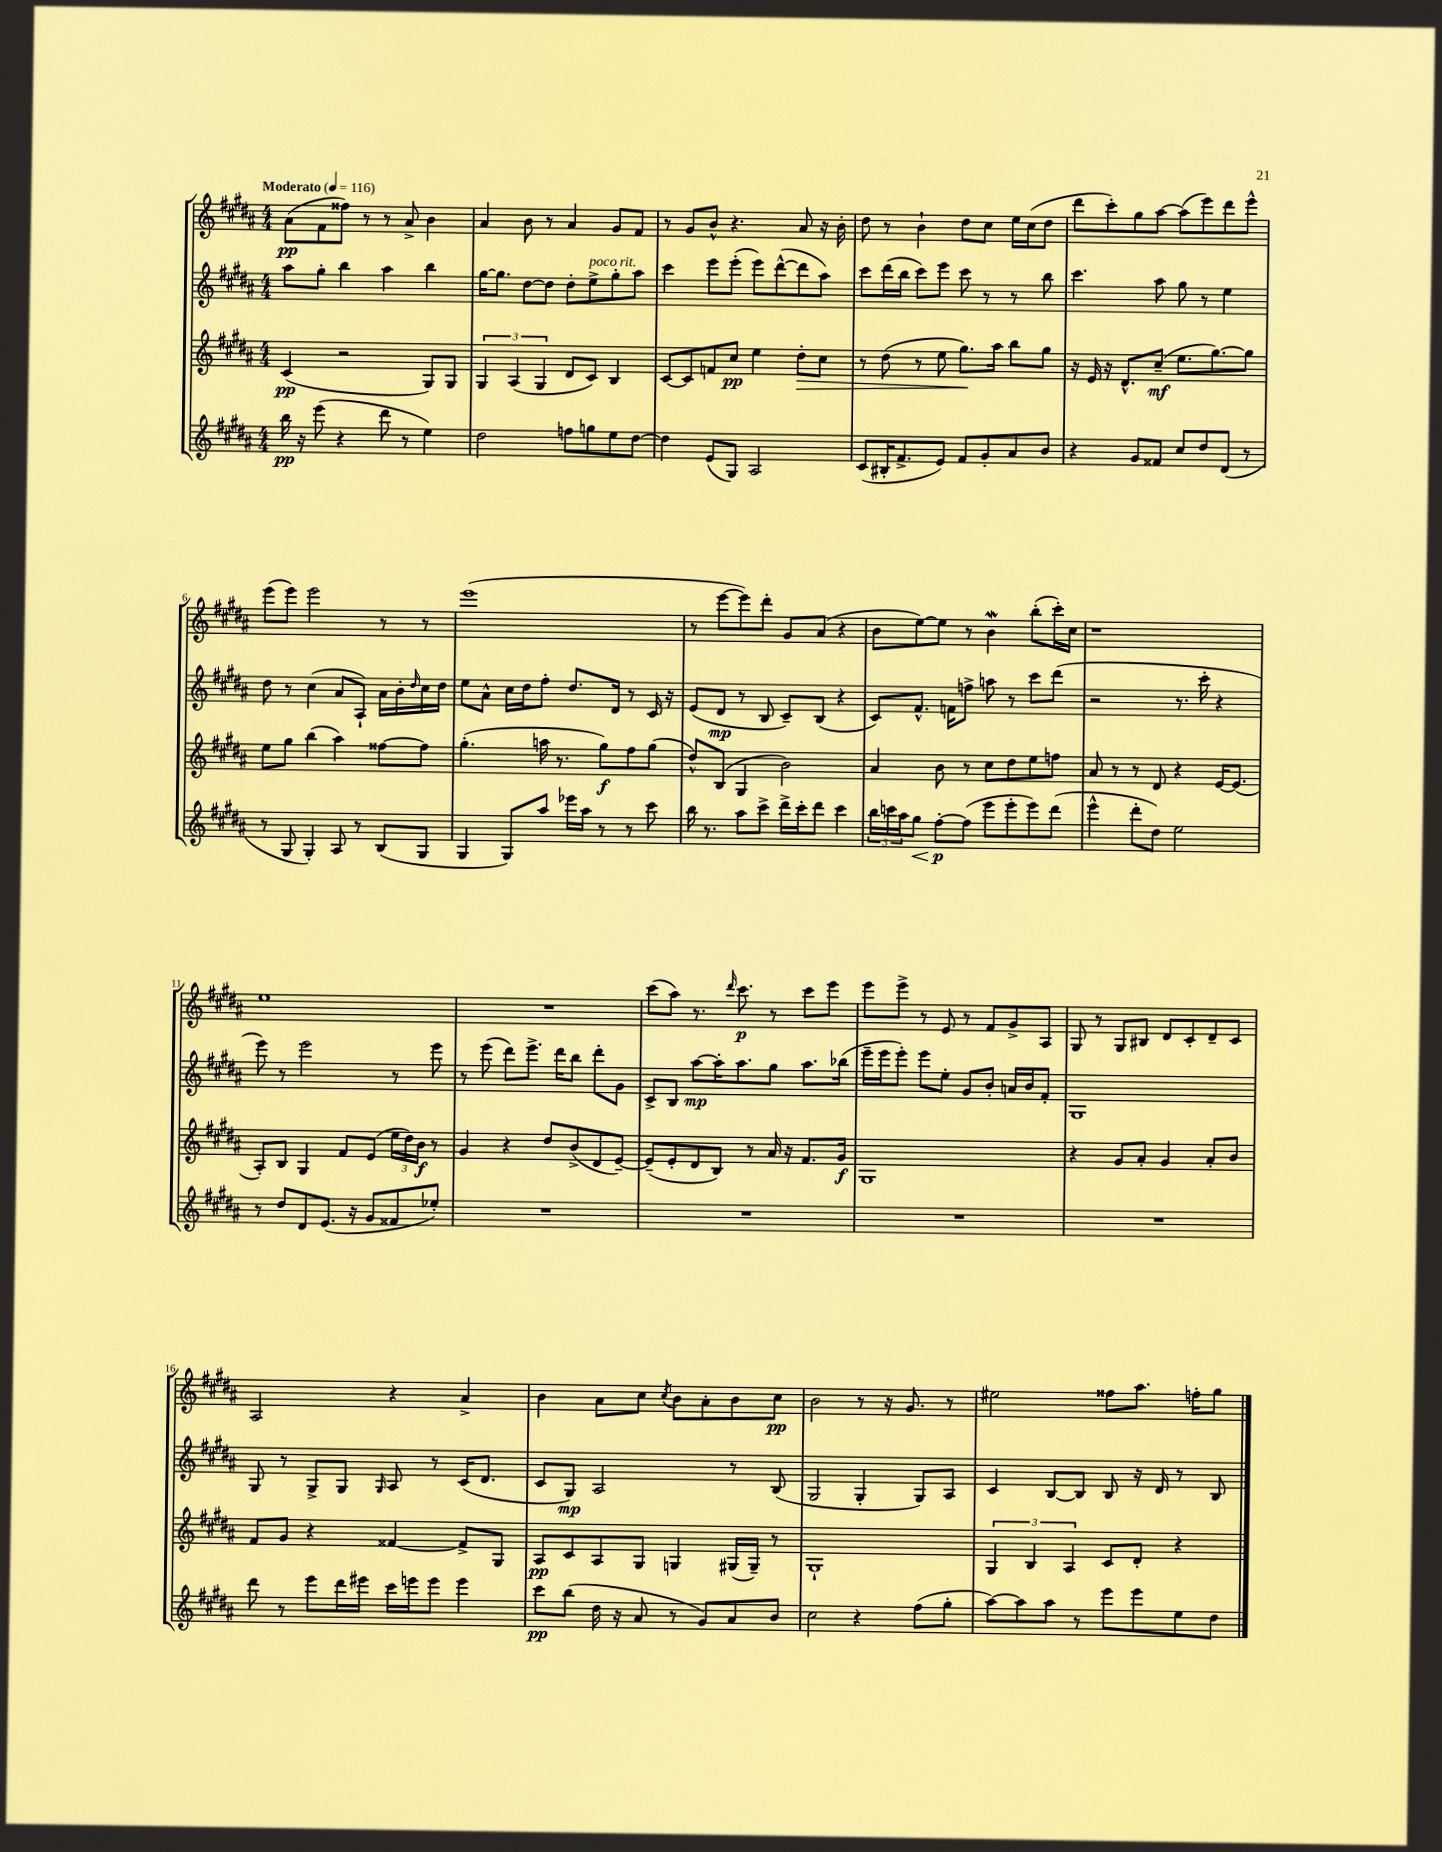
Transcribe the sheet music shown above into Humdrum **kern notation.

**kern	**kern	**kern	**kern
*staff4	*staff3	*staff2	*staff1
*clefG2	*clefG2	*clefG2	*clefG2
*k[f#c#g#d#a#]	*k[f#c#g#d#a#]	*k[f#c#g#d#a#]	*k[f#c#g#d#a#]
*M4/4	*M4/4	*M4/4	*M4/4
*MM116	*MM116	*MM116	*MM116
16bb	(4c#	8aa#	(8a#
16r	.	.	.
(8eee	.	8gg#'	8f#
4r	2r	4bb	8ff##)
.	.	.	8r
8ddd#	.	4aa#	8r
8r	.	.	8a#^
4ee)	8G#)	4bb	4b
.	8G#	.	.
=	=	=	=
2dd#	6G#	[16gg#	4a#
.	.	8.gg#]	.
.	(6A#	.	.
.	.	[8dd#	8b
.	6G#	.	.
.	.	8dd#]	8r
8ff	8d#	8dd#'	4a#
8gg	8c#)	8ee^	.
8ee	4B	8gg#'	8g#
[8dd#	.	8aa#	8f#
=	=	=	=
4dd#]	[8c#	4ccc#	8r
.	8c#]	.	8g#
(8e	8f	8eee	8b^^
8G#)	8cc#	(8eee'	4.r
2A#	4ee	8eee)	.
.	.	([8ddd#^^	.
.	8dd#'	8ddd#]	8a#
.	8cc#	8aa#)	16r
.	.	.	16b'
=	=	=	=
(8c#	8r	8ccc#	8dd#
16B#'	(8dd#	(16ddd#	8r
8.f#^	.	16bb	.
.	8r	8ccc#)	4b`
8e)	8ee	8eee	.
8f#	8.gg#)	8ccc#	8dd#
8g#'	.	8r	8cc#
.	16aa#	.	.
8a#	8bb	8r	16ee
.	.	.	(16cc#
8b	8gg#	8bb	8dd#
=	=	=	=
4r	16r	4.ccc#	8ddd#
.	16e	.	.
.	16r	.	8ccc#')
.	8.d#^^	.	.
8g#	.	.	8gg#
8f##	(8cc#~	8aa#	[8aa#
8cc#	8.ee	8gg#	(8aa#]
8dd#	.	8r	8eee)
.	[8.gg#)	.	.
(8d#	.	4ee	8ddd#
8r	8gg#]	.	8eee^^
=	=	=	=
8r	8ee	8dd#	(8eee
8G#	8gg#	8r	8eee)
4G#')	(4bb	(4cc#	2eee
8A#	4aa#)	8a#	.
8r	.	8A#`)	.
(8B	[8ff##	16a#	8r
.	.	16b'	.
.	.	16qqdd#	.
8G#	8ff##]	16cc#	8r
.	.	16dd#	.
=	=	=	=
4G#	(4.gg#'	8ee	(1eee
.	.	8a#^^	.
8G#)	.	16cc#	.
.	.	16dd#	.
8aa#	16aa	8ff#'	.
.	8.r	.	.
16eee-	.	8.dd#	.
16aa#	.	.	.
8r	8gg#)	.	.
.	.	16d#	.
8r	8ff#	8r	.
8ccc#	(8gg#	16c#	.
.	.	16r	.
=	=	=	=
16bb	8dd#^^)	(8e	8r
8.r	.	.	.
.	(8B	8d#	[8eee
8aa#	4G#	8r	8eee])
8ccc#^	.	8B	8ddd#'
16ddd#^	2b)	8c#~)	8g#
16ccc#'	.	.	.
8ddd#	.	(8B	(8a#
4ccc#	.	4r	4r
=	=	=	=
24bb	4a#	8c#)	8b
24ccc	.	.	.
24aa#	.	.	.
8gg#	.	8.f#^^	[8ee)
[8ff#'	8b	.	8ee]
.	.	16f	.
(8ff#]	8r	8ff^	8r
8eee	8cc#	8aa	4b
8eee'	8dd#	8r	.
8eee)	8ee	8ccc#	(8bb'
(8ddd#	8ff	(8ddd#	16ccc#')
.	.	.	16cc#
=	=	=	=
4eee^^	8a#	2r	1r
.	8r	.	.
8ddd#'	8r	.	.
8dd#)	8d#	.	.
2ee	4r	8.r	.
.	.	16ccc#'	.
.	[16e	4r	.
.	(8.e]	.	.
=	=	=	=
8r	8A#')	8eee)	1ee
8dd#	8B	8r	.
8d#	4G#	2eee	.
(8.e	.	.	.
.	8f#	.	.
16r	.	.	.
8g#	(8e	.	.
8f##	24ee	8r	.
.	24dd#)	.	.
.	24b	.	.
8ee-')	8r	8eee	.
=	=	=	=
1r	4g#	8r	1r
.	.	(8eee	.
.	4r	8ddd#)	.
.	.	8.eee^	.
.	8dd#	.	.
.	.	16ddd#	.
.	(8b^	8bb	.
.	8d#	8ddd#'	.
.	[8e~)	8g#	.
=	=	=	=
1r	(8e~]	8c#^	(8ccc#
.	8e'	8B	8aa#)
.	8d#	[8aa#	8.r
.	8B)	16aa#']	.
.	.	.	16qqddd#
.	.	8.aa#	8.ccc#
.	8r	.	.
.	16a#	8gg#	8r
.	16r	.	.
.	8.f#	8.aa#	8ccc#
.	.	.	8eee
.	16g#	(16bb-	.
=	=	=	=
1r	1G#	16eee~	8eee
.	.	16eee	.
.	.	8eee')	8eee^
.	.	8eee	8r
.	.	8ee'	8e
.	.	8g#	8r
.	.	8b'	8f#
.	.	16a	8g#^
.	.	16b	.
.	.	8f#'	8A#
=	=	=	=
1r	4r	1G#	8G#
.	.	.	8r
.	8g#	.	8G#
.	8a#'	.	8B#
.	4g#	.	8d#
.	.	.	8c#'
.	8a#'	.	8d#~
.	8b	.	8c#
=	=	=	=
8ddd#	8f#	8G#	2A#
8r	8g#	8r	.
8eee	4r	8G#^	.
16ddd#	.	8G#	.
16eee#	.	.	.
.	.	16qqG#	.
16ccc#	[4f##	8A#	4r
16eee	.	.	.
8eee	.	8r	.
4eee	8f##^]	(16c#	4a#^
.	.	8.d#	.
.	8G#	.	.
=	=	=	=
8ccc#	8A#	8c#	4b
(8bb	8c#	8G#)	.
16dd#	8A#	2A#	8a#
16r	.	.	.
8a#	8G#	.	8cc#
.	.	.	8qcc#
8r	4G	.	8b
8g#)	.	.	8a#'
8a#	(16G#	8r	8b
.	16G#~)	.	.
8b	8r	(8B	8cc#
=	=	=	=
2cc#	1G#`	2G#	2b
4r	.	4G#'	8r
.	.	.	16r
.	.	.	8.g#
(8ff#	.	8G#)	.
8gg#'	.	8A#	8r
=	=	=	=
[8aa#)	6G#	4c#	2ee#
8aa#]	.	.	.
.	6B	.	.
8aa#	.	[8B	.
.	6A#	.	.
8r	.	8B]	.
8eee	8c#	8B	8ff##
8eee	8d#'	16r	8.aa#
.	.	16d#	.
8ee	4r	8r	.
.	.	.	16ff'
8dd#	.	8B	8gg#
==	==	==	==
*-	*-	*-	*-
